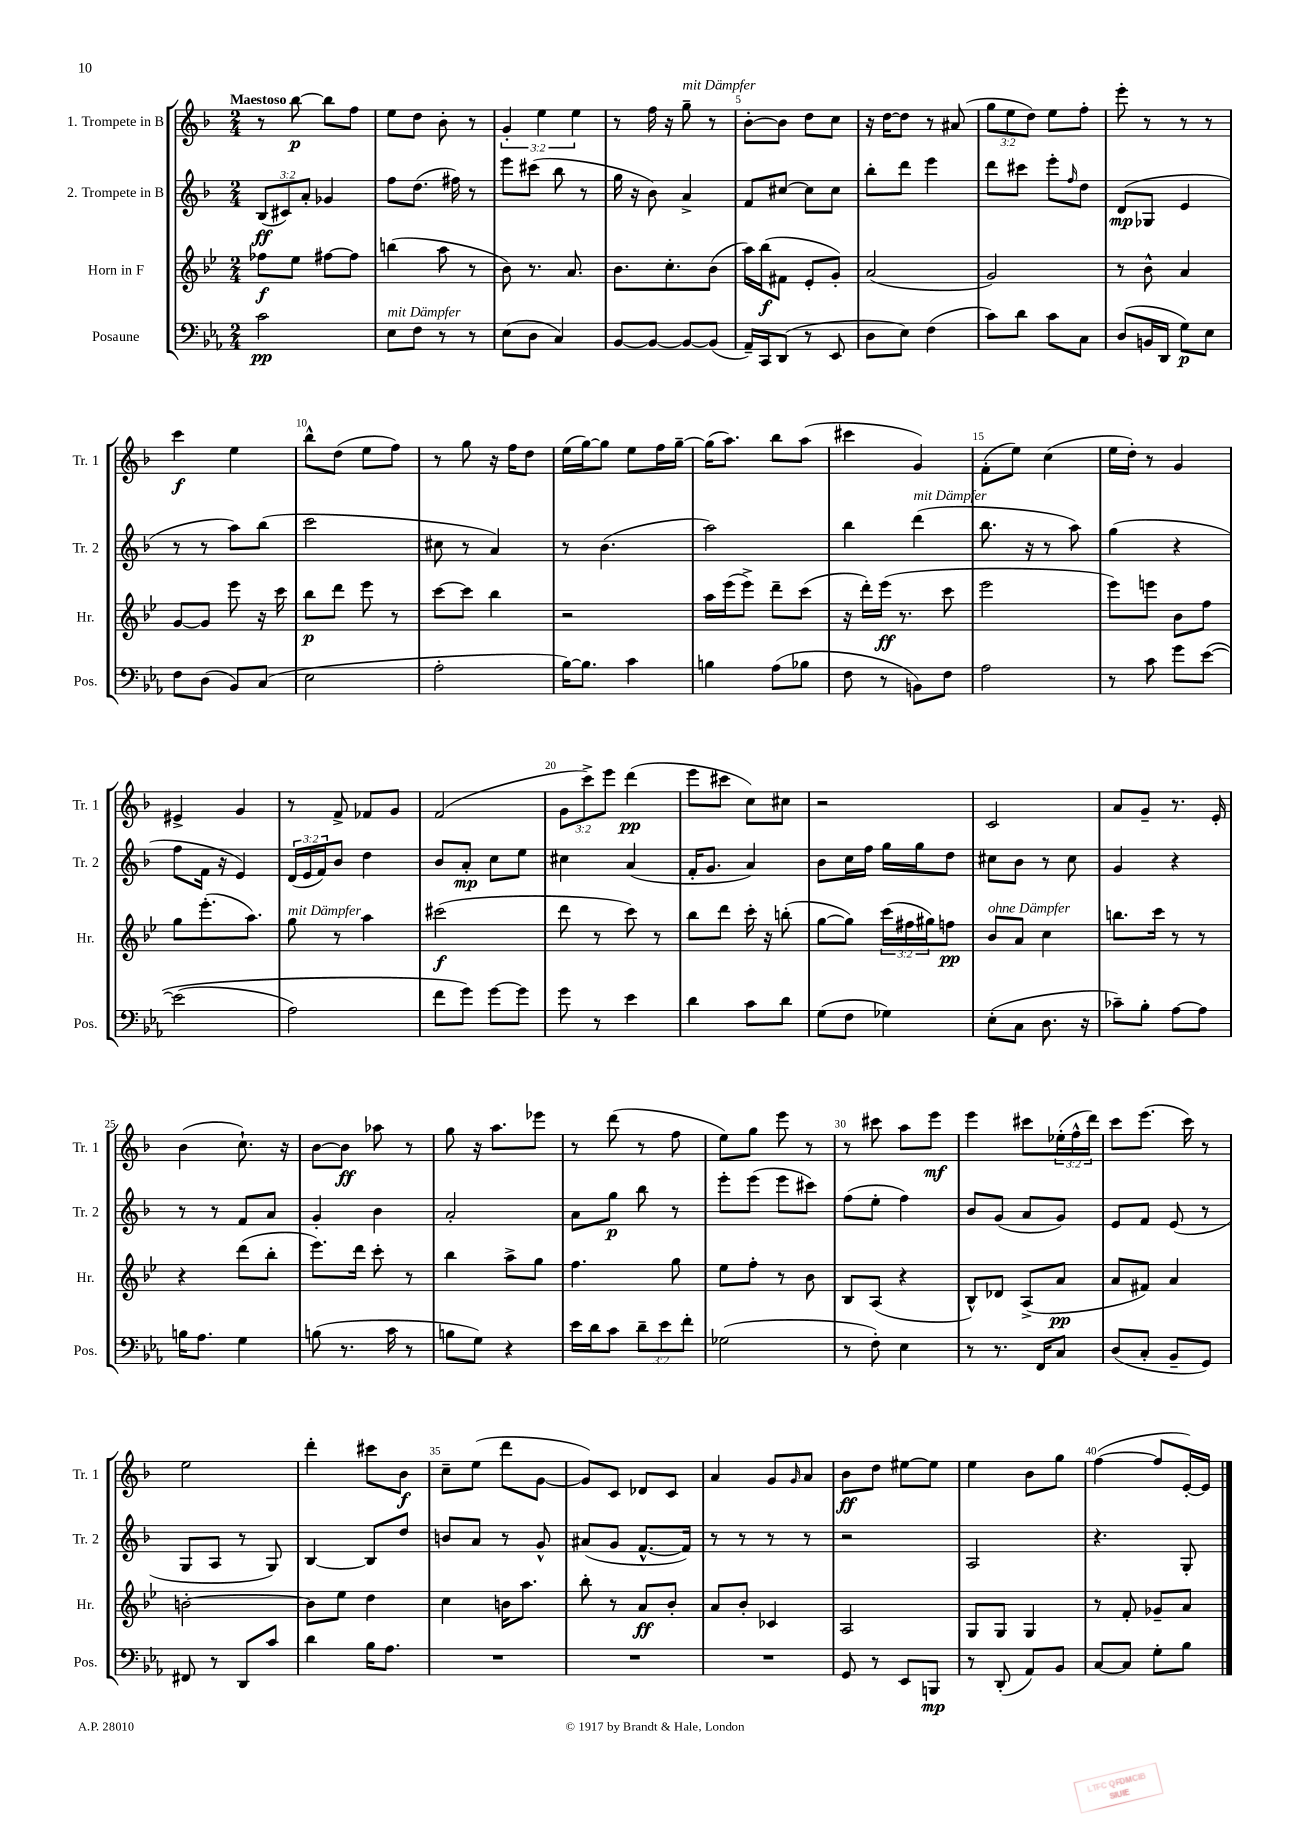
<<
\new StaffGroup <<
\new Staff = "s0" \with { instrumentName = "1. Trompete in B" shortInstrumentName = "Tr. 1" } {
    \clef treble \key f \major \numericTimeSignature \time 2/4 \override Staff.TupletNumber.text = #tuplet-number::calc-fraction-text \tempo "Maestoso"
    r8 bes''8~\p bes''8 f''8 |
    e''8 d''8 bes'8-. r8 |
    \tuplet 3/2 { g'4-. e''4 e''4 } |
    r8 f''16 r16 g''8--^\markup { \italic "mit Dämpfer" } r8 |
    bes'8~-. bes'8 d''8 c''8 |
    r16 d''16~ d''8 r8 ais'8( |
    \tuplet 3/2 { g''8 e''8 d''8) } e''8 f''8-. |
    e'''8-. r8 r8 r8 |
    c'''4\f e''4 |
    bes''8-^ d''8( e''8 f''8) |
    r8 g''8 r16 f''16 d''8 |
    e''16( g''16~) g''8 e''8 f''16 g''16~-- |
    g''16( a''8.) bes''8 a''8( |
    cis'''4 g'4) |
    f'8-.( e''8) c''4( |
    e''16 d''16-.) r8 g'4 |
    eis'4-> g'4 |
    r8 f'8-> fes'8 g'8 |
    f'2( |
    \tuplet 3/2 { g'8 c'''8->) e'''8 } d'''4\pp( |
    e'''8 cis'''8 c''8) cis''8 |
    r2 |
    c'2 |
    a'8 g'8-- r8. e'16-. |
    bes'4( c''8.-!) r16 |
    bes'8~ bes'8\ff aes''8 r8 |
    g''8 r16 a''8. ees'''8 |
    r8 d'''8( r8 f''8 |
    e''8) g''8 e'''8 r8 |
    r8 cis'''8 a''8 e'''8\mf |
    e'''4 cis'''8 \tuplet 3/2 { ees''16-.( f''16-^ d'''16) } |
    c'''8 e'''8.( c'''16) r8 |
    e''2 |
    d'''4-. cis'''8 bes'8\f |
    c''8-- e''8( d'''8 g'8~ |
    g'8) c'8 des'8 c'8 |
    a'4 g'8 \grace { g'16 } a'8 |
    bes'8\ff d''8 eis''8~ eis''8 |
    e''4 bes'8 g''8 |
    f''4~( f''8 e'16~-.) e'16 \bar "|." |
}
\new Staff = "s1" \with { instrumentName = "2. Trompete in B" shortInstrumentName = "Tr. 2" } {
    \clef treble \key f \major \numericTimeSignature \time 2/4 \override Staff.TupletNumber.text = #tuplet-number::calc-fraction-text
    \tuplet 3/2 { bes8\ff( cis'8) a'8-. } ges'4 |
    f''8 d''8.( fis''16) r8 |
    e'''8 cis'''8( bes''8 r8 |
    g''16 r16 bes'8) a'4-> |
    f'8 cis''8~ cis''8 cis''8 |
    bes''8-. d'''8 e'''4 |
    d'''8 cis'''8 e'''8-. \grace { f''16 } d''8 |
    d'8\mp( ges8 e'4 |
    r8 r8 a''8) bes''8( |
    c'''2 |
    cis''8 r8 a'4) |
    r8 bes'4.( |
    a''2) |
    bes''4 d'''4^\markup { \italic "mit Dämpfer" }( |
    bes''8. r16 r8 a''8) |
    g''4( r4 |
    f''8 f'16 r16 e'4) |
    \tuplet 3/2 { d'16( e'16 f'16) } bes'8 d''4 |
    bes'8 a'8-.\mp c''8 e''8 |
    cis''4 a'4( |
    f'16-. g'8. a'4) |
    bes'8 c''16 f''16 g''16 g''16 d''8 |
    cis''8 bes'8 r8 cis''8 |
    g'4 r4 |
    r8 r8 f'8 a'8 |
    g'4-. bes'4 |
    a'2-. |
    a'8 g''8\p bes''8 r8 |
    e'''8-. e'''8( e'''8 cis'''8) |
    f''8( e''8-. f''4) |
    bes'8 g'8( a'8 g'8) |
    e'8 f'8 e'8( r8 |
    g8 a8 r8 g8) |
    bes4~ bes8 d''8 |
    b'8 a'8 r8 g'8-^ |
    ais'8( g'8 f'8.~-^ f'16) |
    r8 r8 r8 r8 |
    r2 |
    a2 |
    r4. g8-. \bar "|." |
}
\new Staff = "s2" \with { instrumentName = "Horn in F" shortInstrumentName = "Hr." } {
    \clef treble \key bes \major \numericTimeSignature \time 2/4 \override Staff.TupletNumber.text = #tuplet-number::calc-fraction-text
    fes''8\f ees''8 fis''8~ fis''8 |
    b''4( a''8 r8 |
    bes'8) r8. a'8. |
    bes'8. c''8.-. bes'8( |
    a''16) bes''16\f( fis'8 ees'8-. g'8-.) |
    a'2( |
    g'2) |
    r8 bes'8-^ a'4 |
    g'8~ g'8 ees'''8 r16 c'''16 |
    bes''8\p d'''8 ees'''8 r8 |
    c'''8~ c'''8 bes''4 |
    r2 |
    a''16 ees'''16( ees'''8->) d'''8-- c'''8( |
    r16 d'''16-.) ees'''16\ff( r8. c'''8 |
    ees'''2 |
    ees'''8) e'''8 bes'8 f''8 |
    g''8 ees'''8.-.( a''8.) |
    g''8^\markup { \italic "mit Dämpfer" } r8 a''4 |
    cis'''2\f( |
    d'''8 r8 c'''8) r8 |
    bes''8 d'''8 c'''16-. r16 b''8-.( |
    g''8~ g''8) \tuplet 3/2 { c'''16( fis''16 gis''16) } f''8\pp |
    bes'8^\markup { \italic "ohne Dämpfer" } a'8 c''4 |
    b''8. c'''16 r8 r8 |
    r4 d'''8( bes''8-. |
    ees'''8.) d'''16 c'''8-. r8 |
    bes''4 a''8-> g''8 |
    f''4. g''8 |
    ees''8 f''8-. r8 bes'8 |
    bes8 a8( r4 |
    bes8-^) des'8 a8->( a'8\pp |
    a'8 fis'8) a'4 |
    b'2~-. |
    b'8 ees''8 d''4 |
    c''4 b'16 a''8. |
    bes''8-. r8 a'8\ff bes'8-. |
    a'8 bes'8-. ces'4 |
    a2 |
    g8 g8 g4 |
    r8 f'8-. ges'8-- a'8 \bar "|." |
}
\new Staff = "s3" \with { instrumentName = "Posaune" shortInstrumentName = "Pos." } {
    \clef bass \key ees \major \numericTimeSignature \time 2/4 \override Staff.TupletNumber.text = #tuplet-number::calc-fraction-text
    c'2\pp |
    ees8^\markup { \italic "mit Dämpfer" } f8 r8 r8 |
    ees8( d8 c4) |
    bes,8~ bes,8~ bes,8~ bes,8( |
    aes,16--) c,16 d,8( r8 ees,8 |
    d8 ees8) f4( |
    c'8) d'8 c'8 c8 |
    d8( b,16 d,16 g8\p) ees8 |
    f8 d8( bes,8) c8( |
    ees2 |
    aes2-. |
    bes16~) bes8. c'4 |
    b4 aes8( bes8 |
    f8 r8 b,8) f8 |
    aes2 |
    r8 c'8 g'8 ees'8~\( |
    ees'2( |
    aes2) |
    f'8 g'8\) g'8~ g'8 |
    g'8 r8 ees'4 |
    d'4 c'8 d'8 |
    g8( f8 ges4) |
    ees8-.( c8 d8. r16 |
    ces'8--) bes8-. aes8~ aes8 |
    b16 aes8. g4 |
    b8( r8. c'16 r8 |
    b8 g8) r4 |
    ees'16 d'16 c'8 \tuplet 3/2 { d'8-- ees'8 f'8-. } |
    ges2( |
    r8 f8-.) ees4 |
    r8 r8. f,16 c8 |
    d8( c8-. bes,8-- g,8) |
    fis,8 r8 d,8 c'8 |
    d'4 bes16 aes8. |
    R2 |
    R2 |
    R2 |
    g,8 r8 ees,8 b,,8\mp |
    r8 d,8-.( aes,8) bes,8 |
    c8~ c8 g8-. bes8 \bar "|." |
}
>>
>>
\layout { \context { \Score \override BarNumber.break-visibility = ##(#f #t #t) barNumberVisibility = #(every-nth-bar-number-visible 5) } }
